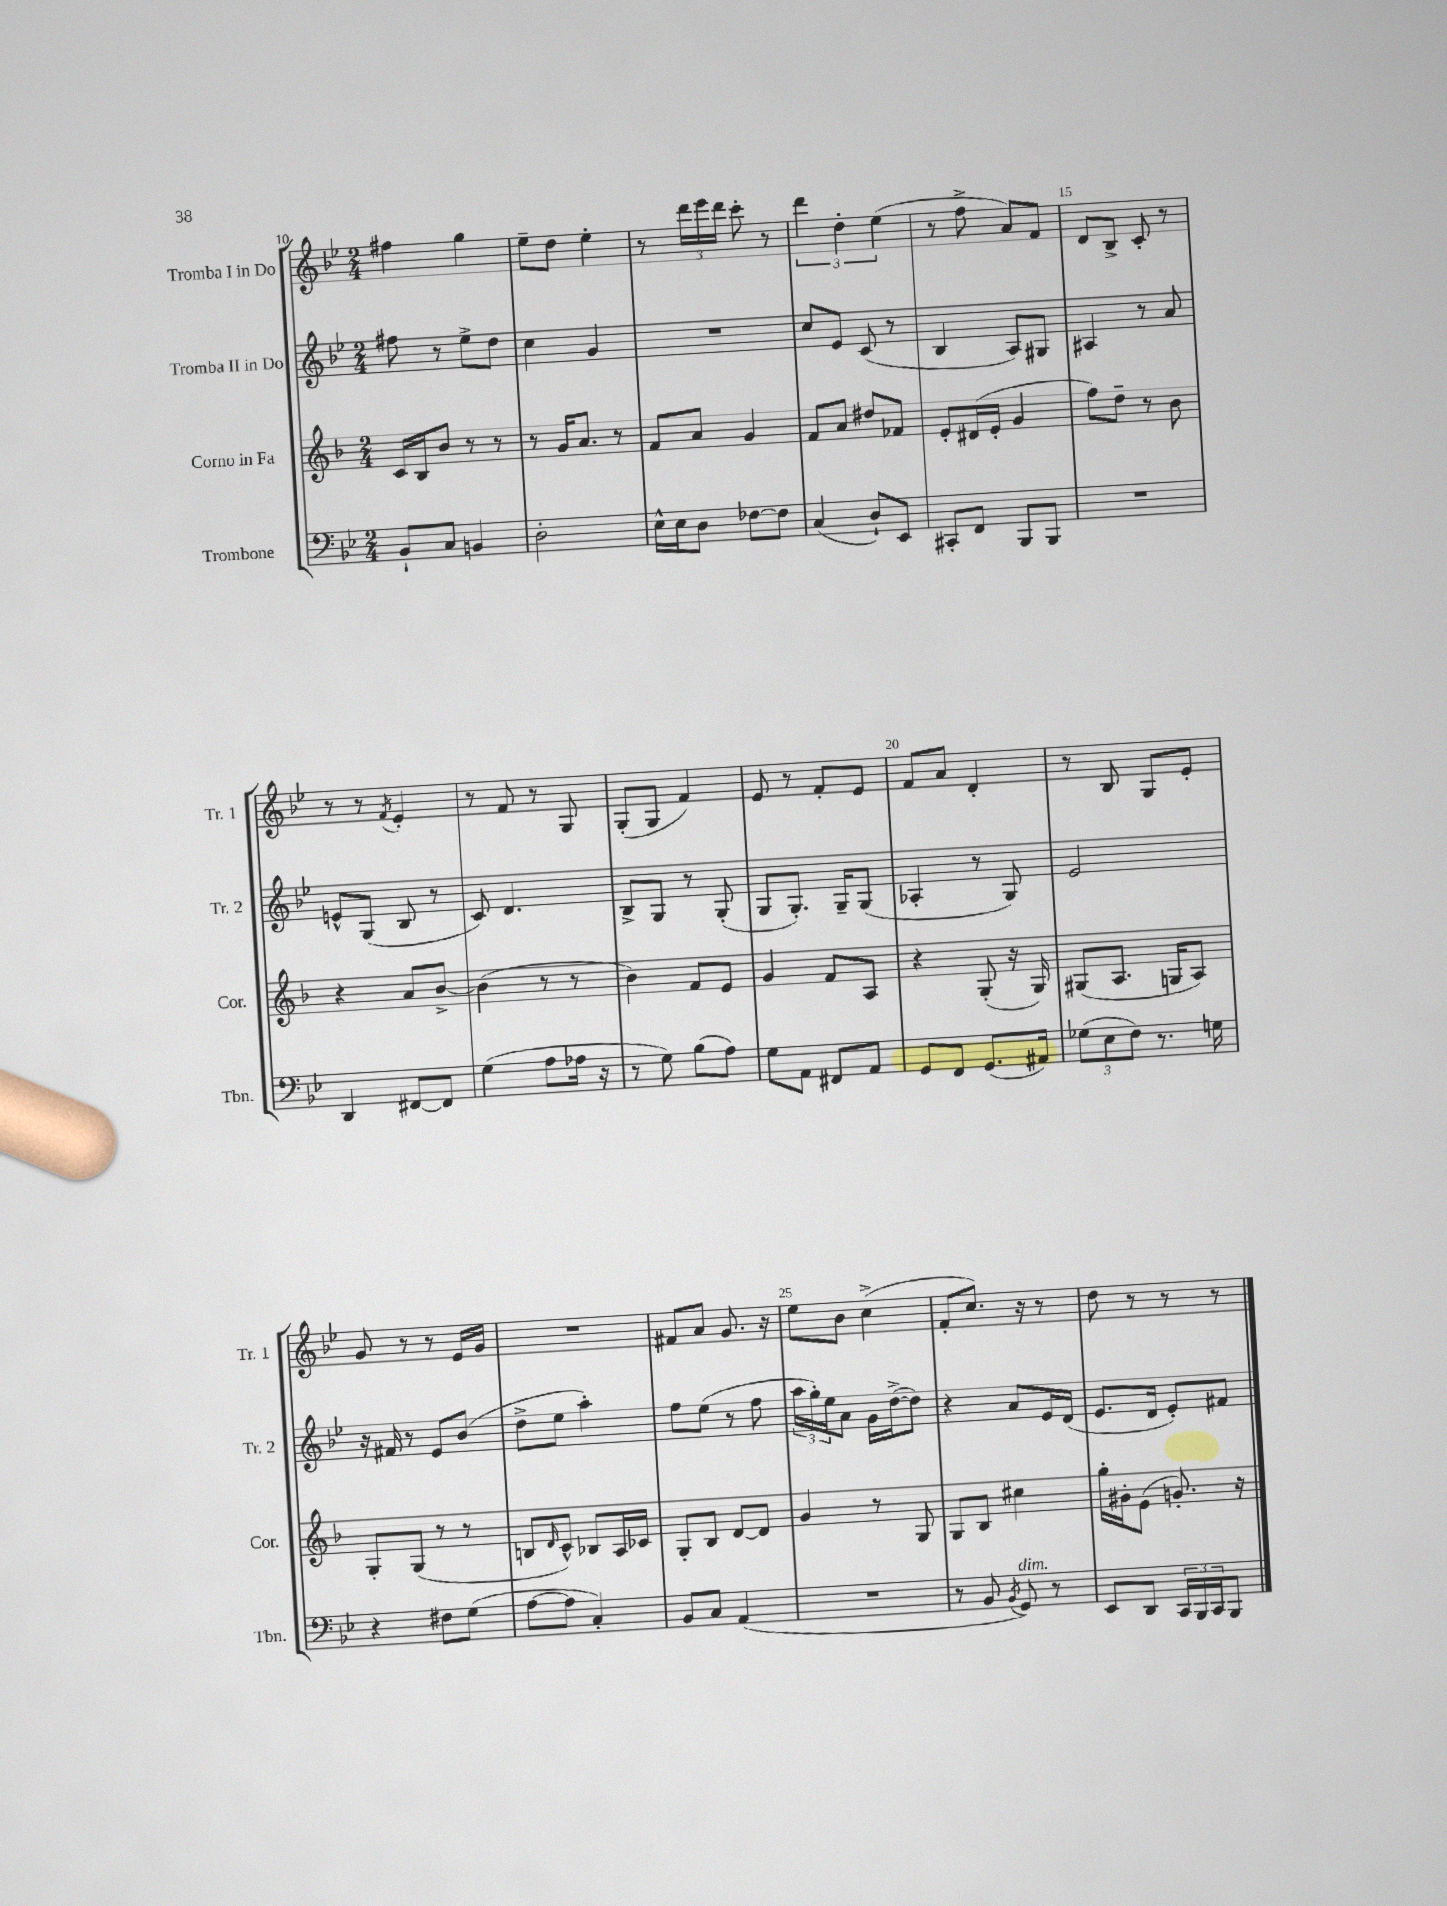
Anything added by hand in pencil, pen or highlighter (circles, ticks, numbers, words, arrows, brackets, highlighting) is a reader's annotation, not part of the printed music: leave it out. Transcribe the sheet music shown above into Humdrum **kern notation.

**kern	**kern	**kern	**kern
*staff4	*staff3	*staff2	*staff1
*clefF4	*clefG2	*clefG2	*clefG2
*k[b-e-]	*k[b-]	*k[b-e-]	*k[b-e-]
*M2/4	*M2/4	*M2/4	*M2/4
8BB-`	16c	8ff#	4ff#
.	16B-	.	.
8C	8b-	8r	.
4BB	8r	8ee-^	4gg
.	8r	8dd	.
=	=	=	=
2D'	8r	4cc	8ee-~
.	16g	.	8dd
.	8.a	.	.
.	.	4g	4ee-'
.	8r	.	.
=	=	=	=
16E-^^	8f	2r	8r
16E-	.	.	.
8D	8a	.	24ddd
.	.	.	24eee-
.	.	.	24ddd
[8F-	4g	.	8ccc'
8F-]	.	.	8r
=	=	=	=
(4C	8f	8cc	6ddd
.	8a	8e-	.
.	.	.	6dd'
8D`)	8dd#	(8c	.
.	.	.	(6ee-
8EE-	8f-	8r	.
=	=	=	=
8CC#'	8e'	4B-	8r
8FF	(16d#	.	8ff^
.	16e'	.	.
8BBB-	4g	8A)	8a)
8BBB-	.	8G#	8f
=	=	=	=
2r	8ff)	4A#	8d
.	8dd~	.	8B-^
.	8r	8r	8c'
.	8b-	8a	8r
=	=	=	=
4DD	4r	8e^^	8r
.	.	(8G	8r
.	.	.	8qf
[8FF#	8a	8B-	4e-'
8FF#]	[8b-^	8r	.
=	=	=	=
(4G	(4b-]	8c)	8r
.	.	4.d	8f
8A	8r	.	8r
16A-	8r	.	8G
16r	.	.	.
=	=	=	=
8r	4b-)	8B-^	(8G'
8G)	.	8G	8G
(8B-	8f	8r	4f)
8A)	8e	(8G'	.
=	=	=	=
8G	4g	8G	8e-
8AA	.	8.G')	8r
8FF#	8f	.	8f'
.	.	16G~	.
8AA	8A	(8G	8e-
=	=	=	=
8GG	4r	4A-'	8f
8FF	.	.	8a
(8.GG	(8G'	8r	4d'
.	16r	8G)	.
16AA#)	16G)	.	.
=	=	=	=
(12G-	(8G#	2e-	8r
12E-	.	.	.
.	8.A	.	8B-
12F)	.	.	.
8.r	.	.	8G
.	16G	.	.
.	8A)	.	8e-'
16G	.	.	.
=	=	=	=
4r	8G'	16r	8g
.	.	16f#	.
.	(8G	8r	8r
8F#	8r	8e-	8r
(8G	8r	(8b-	16e-
.	.	.	16g
=	=	=	=
[8A	8B	8dd^	2r
.	16qqd	.	.
8A]	8c^^)	8ee-	.
4C')	8B-	4aa')	.
.	16A	.	.
.	16c-	.	.
=	=	=	=
8BB-	8G'	8ff	8f#
8C	8B-	(8ee-	8a
(4AA	[8d	8r	8.g
.	8d]	8ff	.
.	.	.	16r
=	=	=	=
2r	4g	24aa	8ee-
.	.	24gg')	.
.	.	24ee-	.
.	.	8a	8b-
.	8r	16g	(4cc^
.	.	([16dd^	.
.	8G	8dd])	.
=	=	=	=
8r	8G	4r	8f'
8BB-	8B-	.	8.cc)
8qBB-	.	.	.
8GG)	4cc#	8a	.
.	.	.	16r
8r	.	16e-	8r
.	.	(16d	.
=	=	=	=
8EE-	16gg'	8.e-	8dd
.	16g#'	.	.
8DD	(8e	.	8r
.	.	16d	.
24CC	8.g')	8e-')	8r
24BBB-	.	.	.
24CC	.	.	.
8BBB-	.	8f#	8r
.	16r	.	.
==	==	==	==
*-	*-	*-	*-
